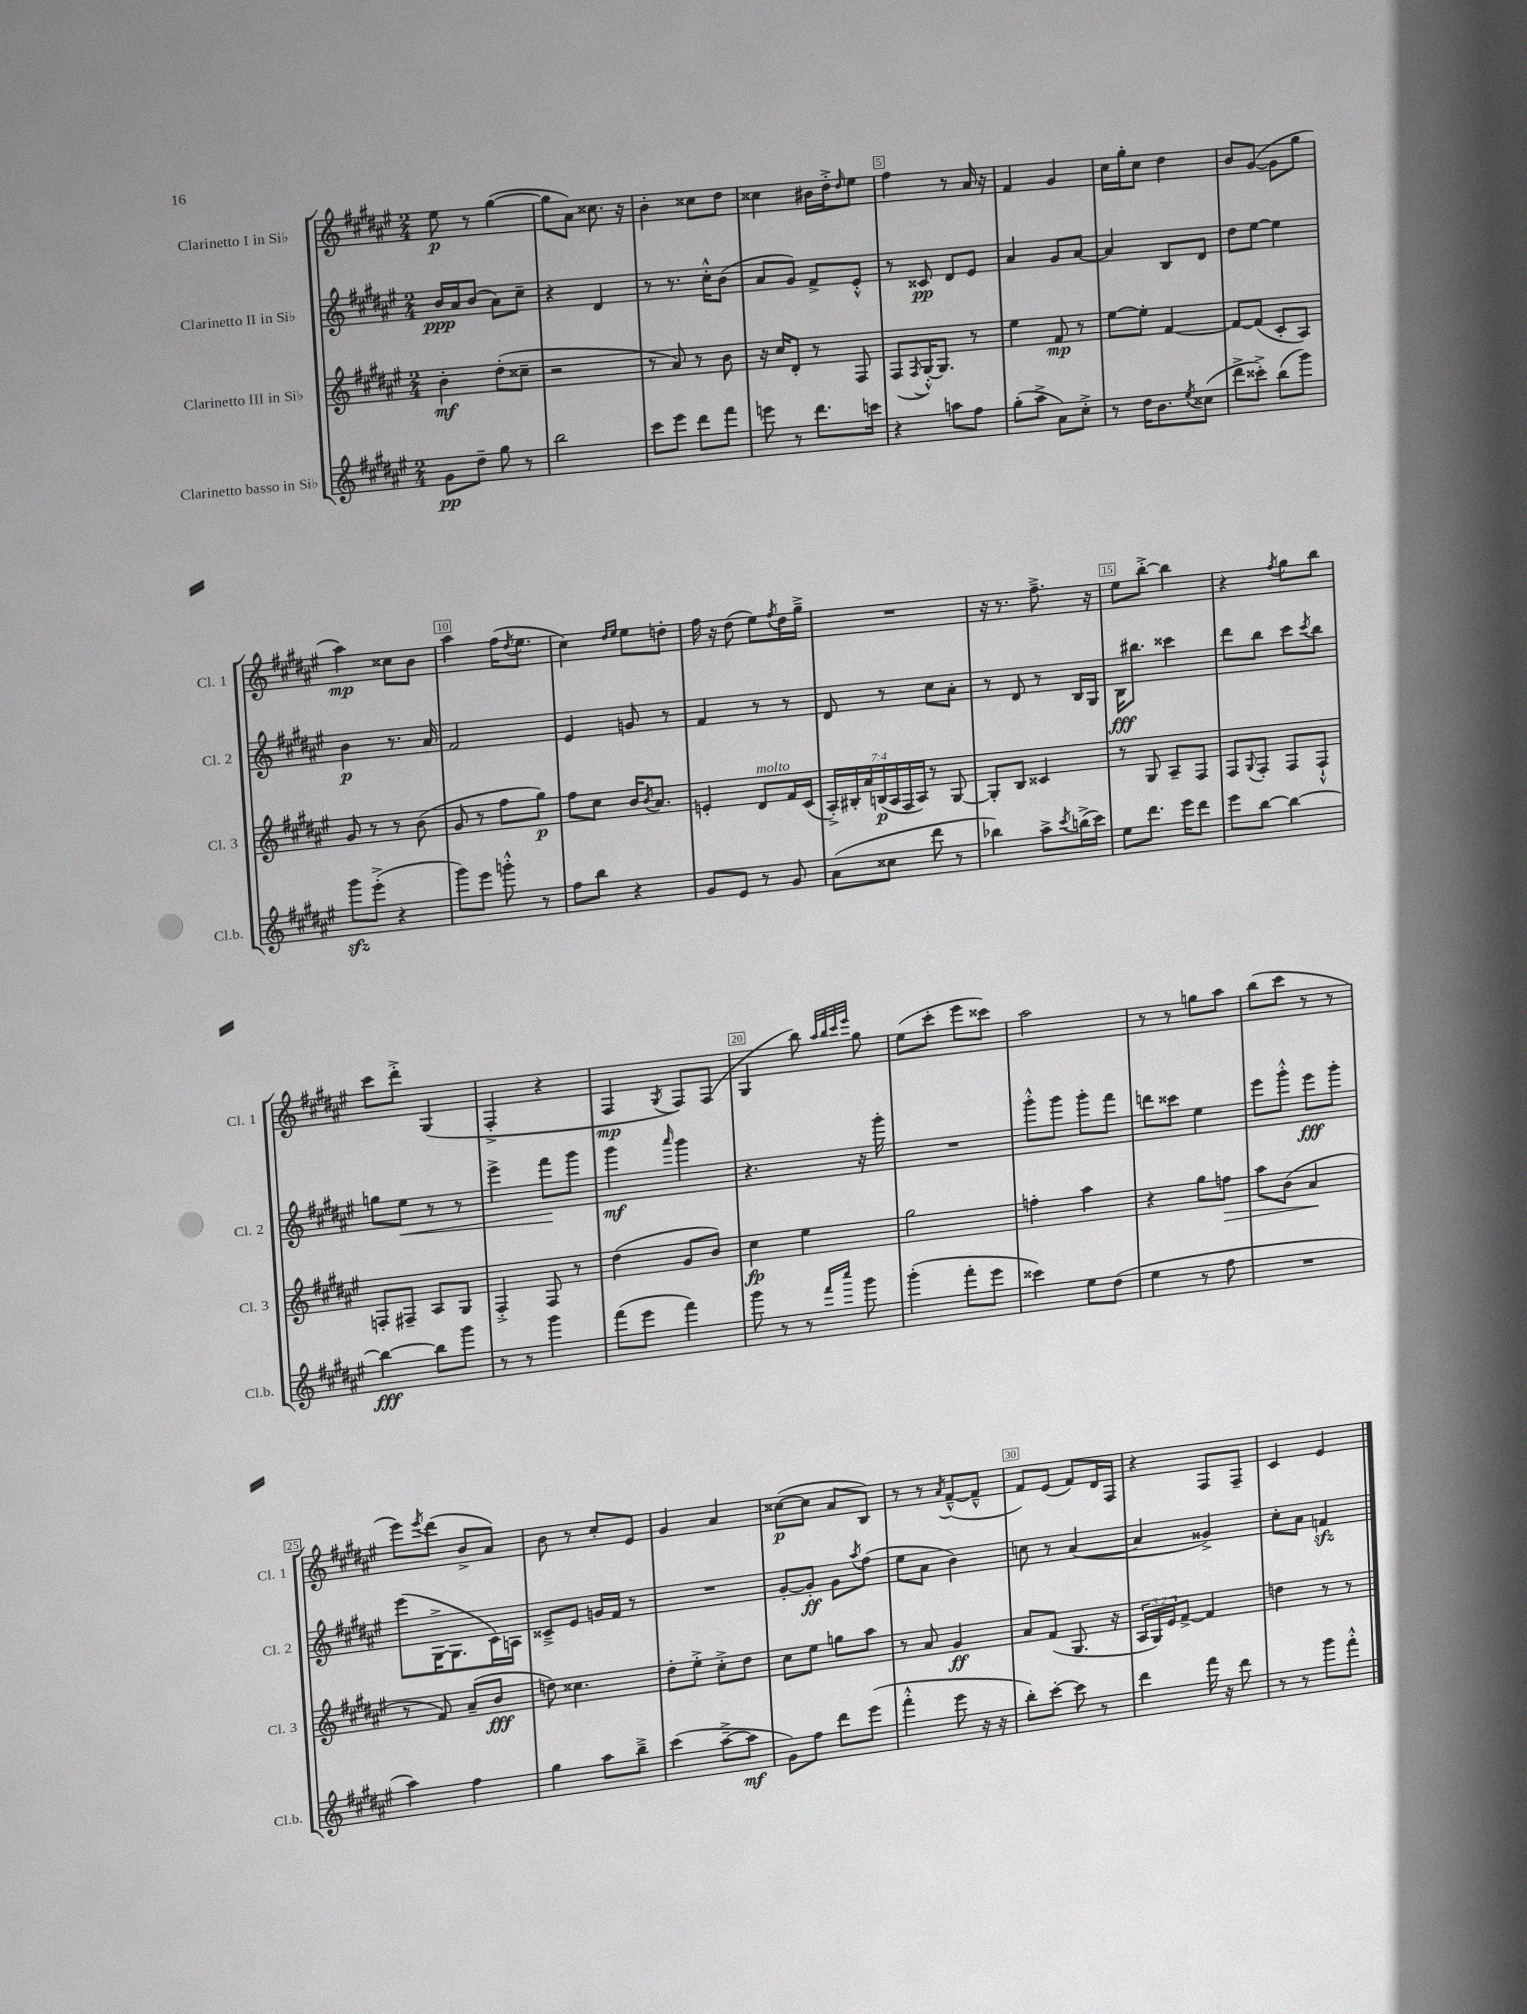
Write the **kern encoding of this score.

**kern	**dynam	**kern	**dynam	**kern	**dynam	**kern	**dynam
*part4	*part4	*part3	*part3	*part2	*part2	*part1	*part1
*staff4	*staff4	*staff3	*staff3	*staff2	*staff2	*staff1	*staff1
*I"Clarinetto basso in Si♭	*	*I"Clarinetto III in Si♭	*	*I"Clarinetto II in Si♭	*	*I"Clarinetto I in Si♭	*
*I'Cl.b.	*	*I'Cl. 3	*	*I'Cl. 2	*	*I'Cl. 1	*
*clefG2	*	*clefG2	*	*clefG2	*	*clefG2	*
*k[f#c#g#d#a#e#]	*	*k[f#c#g#d#a#e#]	*	*k[f#c#g#d#a#e#]	*	*k[f#c#g#d#a#e#]	*
*M2/4	*	*M2/4	*	*M2/4	*	*M2/4	*
=1	=1	=1	=1	=1	=1	=1	=1
8g#\L	pp	4b'\	mf	16b/LL	ppp	8ee#\	p
.	.	.	.	16a#/J	.	.	.
8dd#~\J	.	.	.	(8b/J	.	8r	.
8gg#\	.	(8dd#'\L	.	8a#\L)	.	([4gg#\	.
8r	.	8cc##X~\J	.	8cc#~\J	.	.	.
=2	=2	=2	=2	=2	=2	=2	=2
2bb\	.	2r	.	4r	.	8gg#\L]	.
.	.	.	.	.	.	8a#\J)	.
.	.	.	.	4d#/	.	8.cc##X\	.
.	.	.	.	.	.	16r	.
=3	=3	=3	=3	=3	=3	=3	=3
8ccc#\L	.	8r	.	8r	.	4b'\	.
8eee#\J	.	8a#/)	.	8.r	.	.	.
8ddd#\L	.	8r	.	.	.	8cc##X\L	.
.	.	.	.	16cc#'^^\KL	.	.	.
8fff#\J	.	8b\	.	(8b\J	.	8dd#\J	.
=4	=4	=4	=4	=4	=4	=4	=4
8eeen\	.	16r	.	8a#/L	.	4cc##X\	.
.	.	16cc#/KL	.	.	.	.	.
8r	.	8d#'/J	.	8g#/J)	.	.	.
8.ddd#\L	.	8r	.	8f#^/L	.	16b#X\LL	.
.	.	.	.	.	.	16dd#'^\J	.
.	.	.	.	.	.	16qqdd#/	.
.	.	8F#/	.	8e#'^^/J	.	8ee#\J	.
16cccn\Jk	.	.	.	.	.	.	.
=5	=5	=5	=5	=5	=5	=5	=5
4r	.	(8F#/L	.	8r	.	4ff#\	.
.	.	8qF#/	.	.	.	.	.
.	.	[16G#'^^/K)	.	8c##X/	pp	.	.
.	.	8.G#/J]	.	.	.	.	.
8aan\L	.	.	.	8d#/L	.	8r	.
8ff#\J	.	8r	.	8e#/J	.	16a#/	.
.	.	.	.	.	.	16r	.
=6	=6	=6	=6	=6	=6	=6	=6
(8gg#'\L	.	4ee#\	.	4a#/	.	4f#/	.
8aa#^\J	.	.	.	.	.	.	.
8a#\L)	.	8f#/	mp	8g#/L	.	4g#/	.
8cc#'^\J	.	8r	.	[8a#/J	.	.	.
=7	=7	=7	=7	=7	=7	=7	=7
8r	.	[8ee#\L	.	4a#/]	.	16cc#\LL	.
.	.	.	.	.	.	16gg#'\J	.
16dd#\KL	.	8ee#'\J]	.	.	.	8cc#\J	.
8.b\	.	.	.	.	.	.	.
.	.	[4f#/	.	8B/L	.	4dd#\	.
8qee#/	.	.	.	.	.	.	.
(8cc##X\J	.	.	.	8d#/J	.	.	.
=8	=8	=8	=8	=8	=8	=8	=8
8ddd#^\L	.	8f#/L_	.	8dd#\L	.	8b/L	.
8ccc##X'^\J)	.	(8f#/J]	.	[8ee#\J	.	([8g#/J	.
(8bb\L	.	8c#'/L	.	4ee#\]	.	8g#\L]	.
8ggg#\J)	.	8A#/J)	.	.	.	8gg#\J	.
!!LO:LB:g=z
=9	=9	=9	=9	=9	=9	=9	=9
8ggg#zz\L	.	8g#/	.	4b\	p	4aa#\)	mp
(8eee#'^\J	.	8r	.	.	.	.	.
4r	.	8r	.	8.r	.	8cc##X\L	.
.	.	(8b\	.	.	.	8b\J	.
.	.	.	.	16a#/	.	.	.
=10	=10	=10	=10	=10	=10	=10	=10
8ggg#\L)	.	8g#/	.	2f#/	.	4aa#\	.
8eee#\J	.	8r	.	.	.	.	.
8gggn'^^\	.	8ff#\L	.	.	.	(16ff#\KL	.
.	.	.	.	.	.	8qdd#/	.
.	.	.	.	.	.	8.ee#\J	.
8r	.	8gg#\J)	p	.	.	.	.
=11	=11	=11	=11	=11	=11	=11	=11
8ff#\L	.	8ff#\L	.	4e#/	.	4cc#\)	.
8bb\J	.	8cc#\J	.	.	.	.	.
.	.	.	.	.	.	16qqdd#/LL	.
.	.	.	.	.	.	16qqee#/JJ	.
4r	.	16b/KL	.	8gn/	.	8ee#\L	.
.	.	8qb/	.	.	.	.	.
.	.	8.a#/J	.	.	.	.	.
.	.	.	.	8r	.	8ddn'\J	.
=12	=12	=12	=12	=12	=12	=12	=12
8g#/L	.	4en'/	.	4f#/	.	16ff#\	.
.	.	.	.	.	.	16r	.
8e#/J	.	.	.	.	.	(8dd#\	.
!	!	!LO:TX:a:i:t=molto	!	!	!	!	!
8r	.	8d#/L	.	8r	.	8ee#\L)	.
.	.	.	.	.	.	8qff#/	.
8g#/	.	16f#/L	.	8r	.	16dd#\L	.
.	.	(16c#/JJ	.	.	.	16gg#~^\JJ	.
=13	=13	=13	=13	=13	=13	=13	=13
(8a#\L	.	28A#'^/LL)	.	8d#/	.	2r	.
.	.	28B#X'/	.	.	.	.	.
.	.	28a#/	.	.	.	.	.
.	.	(28Bn/	p	.	.	.	.
8cc##X\J	.	.	.	8r	.	.	.
.	.	28A#/	.	.	.	.	.
.	.	28F#/	.	.	.	.	.
.	.	28A#/JJ)	.	.	.	.	.
8ddd#\	.	8r	.	8cc#\L	.	.	.
8r	.	[8G#/	.	8a#'\J	.	.	.
=14	=14	=14	=14	=14	=14	=14	=14
4bb-X\)	.	8G#'/L]	.	8r	.	16r	.
.	.	.	.	.	.	8.r	.
.	.	8B/J	.	8d#/	.	.	.
8aa#^\L	.	4c##X/	.	8r	.	8.ff#~^\	.
8qccc#/	.	.	.	.	.	.	.
(16bbn^\L	.	.	.	16B/LL	.	.	.
16ccc#\JJ)	.	.	.	16G#/JJ	.	16r	.
=15	=15	=15	=15	=15	=15	=15	=15
8ee#\L	.	8r	.	16B\KL	fff	8ee#\L	.
.	.	.	.	8.bb#X\J	.	.	.
8.ddd#\J	.	8G#/	.	.	.	[8bb'^\J	.
.	.	8A#~/L	.	4ccc##X\	.	4bb\]	.
16eee#\KL	.	.	.	.	.	.	.
8ddd#\J	.	8F#/J	.	.	.	.	.
=16	=16	=16	=16	=16	=16	=16	=16
8eee#\L	.	8F#/L	.	8ddd#\L	.	4r	.
.	.	8qqG#/	.	.	.	.	.
[8bb\J	.	8F#'/J	.	8bb\J	.	.	.
.	.	.	.	.	.	8qff#/	.
4bb\_	.	8F#/L	.	8ccc#\L	.	8gg#\L	.
.	.	.	.	8qccc#/	.	.	.
.	.	8F#`^^/J	.	8bb\J	.	8bb\J	.
!!LO:LB:g=z
=17	=17	=17	=17	=17	=17	=17	=17
4bb\_	fff	8Fn'/L	.	8ggn\L	.	8ccc#\L	.
!	!	!	!	!	!LO:HP:b	!	!
.	.	8F#X~/J	.	8ee#\J	<	8ddd#'^\J	.
8bb\L]	.	8A#/L	.	8r	.	(4G#/	.
8ggg#\J	.	8G#/J	.	8r	.	.	.
=18	=18	=18	=18	=18	=18	=18	=18
8r	.	4F#'^/	.	4eee#^\	.	4F#'^/	.
8r	.	.	.	.	.	.	.
4ggg#\	.	8F#/	.	8fff#\L	.	4r	.
.	.	8r	.	8ggg#\J	[	.	.
=19	=19	=19	=19	=19	=19	=19	=19
(8fff#\L	.	(4dd#\	.	4ggg#\	mf	4F#/	mp
8eee#\J	.	.	.	.	.	.	.
.	.	.	.	16qqaaa#/	.	8qG#/	.
4fff#\)	.	8g#/L	.	4ggg#\	.	8F#/L)	.
.	.	8b/J)	.	.	.	(8F#/J	.
=20	=20	=20	=20	=20	=20	=20	=20
8ggg#\	.	4cc#\	fp	4.r	.	4G#/	.
8r	.	.	.	.	.	.	.
8r	.	4ee#\	.	.	.	8bb\)	.
.	.	.	.	.	.	32qqaa#/LLL	.
.	.	.	.	.	.	32qqbb/	.
16qqfff#/LL	.	.	.	.	.	32qqccc#/	.
16qqcccc#/JJ	.	.	.	.	.	32qqeee#/JJJ	.
8ggg#\	.	.	.	16r	.	8gg#\	.
.	.	.	.	16ggg#'\	.	.	.
=21	=21	=21	=21	=21	=21	=21	=21
(4ggg#'\	.	2gg#\	.	2r	.	(8ee#\L	.
.	.	.	.	.	.	8ccc#'\J	.
8fff#'\L	.	.	.	.	.	8eee#\L	.
8eee#\J	.	.	.	.	.	8ccc##X\J)	.
=22	=22	=22	=22	=22	=22	=22	=22
4ccc##X\)	.	4ffn'\	.	8ggg#'^^\L	.	2aa#\	.
.	.	.	.	8ggg#\J	.	.	.
8ee#\L	.	4aa#\	.	8ggg#'\L	.	.	.
(8dd#\J	.	.	.	8fff#\J	.	.	.
=23	=23	=23	=23	=23	=23	=23	=23
4ee#\	.	4r	.	8dddn\L	.	8r	.
.	.	.	.	8ccc##X\J	.	8r	.
8r	.	8gg#\L	.	4ee#\	.	8ggn\L	.
!	!	!	!LO:HP:b	!	!	!	!
8ff#\	.	8ffn\J	>	.	.	8aa#\J	.
=24	=24	=24	=24	=24	=24	=24	=24
2r	.	8aa#\L	.	8eee#\L	.	(8bb\L	.
.	.	(8b\J	.	8ggg#'^^\J	.	8ccc#\J	.
.	.	4a#/	.	8eee#\L	fff	8r	.
.	.	.	.	8ggg#'\J	.	8r	.
.	.	.	]	.	.	.	.
!!LO:LB:g=z
=25	=25	=25	=25	=25	=25	=25	=25
4aa#\)	.	8r	.	(8eee#\L	.	8eee#\L)	.
.	.	.	.	.	.	8qeee#/	.
.	.	8f#/)	.	[16G#^\K	.	(8ddd#\J	.
.	.	.	.	8.G#\]	.	.	.
4ff#\	.	(8a#~/L	.	.	.	8b^/L	.
.	.	8b/J	fff	16c#\L)	.	8a#/J)	.
.	.	.	.	16An\JJ	.	.	.
=26	=26	=26	=26	=26	=26	=26	=26
4gg#\	.	8ddn\)	.	8c##X~^/L	.	8b\	.
.	.	4.cc##X\	.	8e#/J	.	8r	.
8aa#\L	.	.	.	16gn/LL	.	8cc#'/L	.
.	.	.	.	16f#/JJ	.	.	.
8bb~^\J	.	.	.	8r	.	8e#/J	.
=27	=27	=27	=27	=27	=27	=27	=27
(4ccc#\	.	8dd#'\L	.	2r	.	4g#/	.
.	.	8ee#'^\J	.	.	.	.	.
[8aa#~^\L	.	8cc#'^\L	.	.	.	4a#/	.
8aa#\J]	mf	8dd#\J	.	.	.	.	.
=28	=28	=28	=28	=28	=28	=28	=28
8g#\L)	.	8cc#\L	.	[8g#'/L	.	([8cc##X\L	p
8ff#\J	.	8ee#\J	.	8g#'/J]	ff	8cc##\J]	.
8ddd#\L	.	8ggn\L	.	8g#\L	.	8a#/L	.
.	.	.	.	8qaa#/	.	.	.
(8eee#\J	.	8aa#\J	.	(8ff#\J	.	8B/J)	.
=29	=29	=29	=29	=29	=29	=29	=29
4fff#'^^\	.	8r	.	8ee#\L	.	8r	.
.	.	8a#/	.	8a#\J	.	8r	.
.	.	.	.	.	.	8qa#/	.
8eee#\	.	4g#/	ff	4b\)	.	([8f#~^^/L	.
16r	.	.	.	.	.	8f#~^^/J]	.
16r	.	.	.	.	.	.	.
=30	=30	=30	=30	=30	=30	=30	=30
8bb'\L)	.	8a#/L	.	8ccn\	.	8f#/L)	.
[8ccc#'\J	.	(8f#/J	.	8r	.	(8e#/J	.
8ccc#\]	.	8.G#/	.	([4a#/	.	8f#/L)	.
8r	.	.	.	.	.	16d#/L	.
.	.	16r	.	.	.	16F#/JJ	.
=31	=31	=31	=31	=31	=31	=31	=31
4ddd#\	.	24A#/LL	.	4a#/]	.	4r	.
.	.	24G#/)	.	.	.	.	.
.	.	24e#/J	.	.	.	.	.
.	.	[8f#^/J	.	.	.	.	.
16fff#\	.	4f#/]	.	4g##X^/)	.	8F#/L	.
16r	.	.	.	.	.	.	.
8ddd#\	.	.	.	.	.	8F#~/J	.
=32	=32	=32	=32	=32	=32	=32	=32
8r	.	4ddn\	.	8cc#'\L	.	4c#/	.
8r	.	.	.	8a#\J	.	.	.
8ggg#\L	.	8r	.	4fnzz/	.	4e#/	.
8fff#'^^\J	.	8r	.	.	.	.	.
==	==	==	==	==	==	==	==
*-	*-	*-	*-	*-	*-	*-	*-
